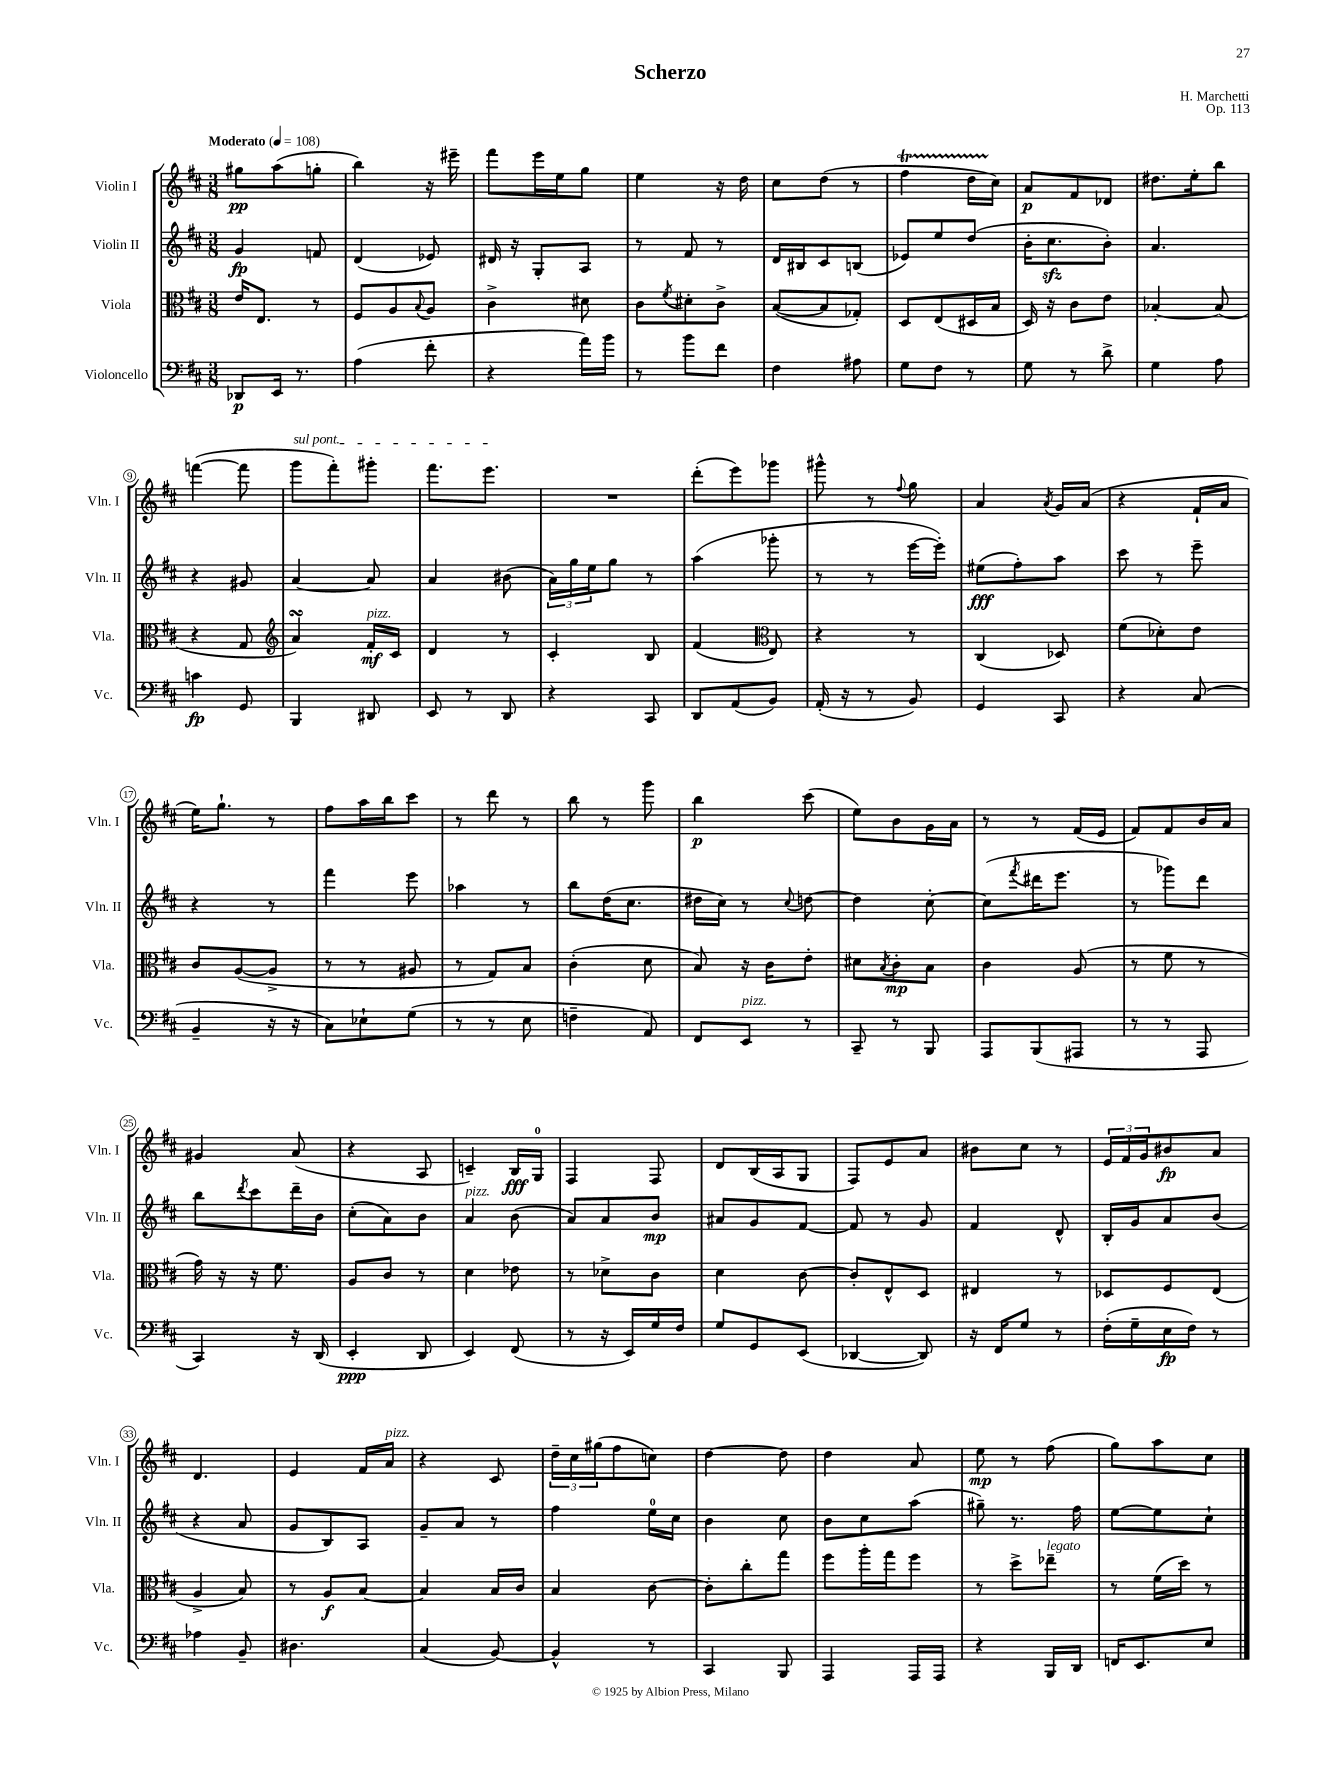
\header { title = "Scherzo" composer = "H. Marchetti" opus = "Op. 113" }
<<
\new StaffGroup <<
\new Staff = "s0" \with { instrumentName = "Violin I" shortInstrumentName = "Vln. I" } {
    \clef treble \key d \major \numericTimeSignature \time 3/8 \tempo "Moderato" 4 = 108
    gis''8\pp a''8( g''8-. |
    b''4) r16 eis'''16-- |
    fis'''8 e'''16 e''16 g''8 |
    e''4 r16 d''16 |
    cis''8 d''8( r8 |
    fis''4\startTrillSpan d''16 cis''16\stopTrillSpan) |
    a'8\p fis'8 des'8 |
    dis''8. e''16-. b''8 |
    f'''4~( f'''8 |
    \once \override TextSpanner.bound-details.left.text = \markup { \italic "sul pont." } g'''8\startTextSpan fis'''8-.) gis'''8-. |
    fis'''8. e'''8.\stopTextSpan |
    R4. |
    d'''8-.( e'''8) ges'''8 |
    gis'''8-^ r8 \appoggiatura { fis''8 } g''8 |
    a'4 \acciaccatura { a'8 } g'16 a'16( |
    r4 fis'16-! a'16 |
    e''16) g''8.-! r8 |
    fis''8 a''16 b''16 cis'''8 |
    r8 d'''8 r8 |
    b''8 r8 g'''8 |
    b''4\p cis'''8( |
    e''8) b'8 g'16 a'16 |
    r8 r8 fis'16( e'16 |
    fis'8) fis'8 b'16 a'16 |
    gis'4 a'8( |
    r4 a8 |
    c'4--) b16\fff g16-0 |
    fis4 fis8 |
    d'8 b16( a16 g8 |
    fis8) e'8 a'8 |
    bis'8 cis''8 r8 |
    \tuplet 3/2 { e'16 fis'16 g'16 } bis'8\fp a'8 |
    d'4. |
    e'4 fis'16 a'16^\markup { \italic "pizz." } |
    r4 cis'8 |
    \tuplet 3/2 { d''16-- cis''16 gis''16( } fis''8 c''8) |
    d''4~ d''8 |
    d''4 a'8 |
    e''8\mp r8 fis''8( |
    g''8) a''8 cis''8 \bar "|." |
}
\new Staff = "s1" \with { instrumentName = "Violin II" shortInstrumentName = "Vln. II" } {
    \clef treble \key d \major \numericTimeSignature \time 3/8
    g'4\fp f'8 |
    d'4( ees'8) |
    dis'16 r16 g8-. a8 |
    r8 fis'8 r8 |
    d'16 bis16 cis'8 b8( |
    ees'8) e''8 d''8( |
    b'16-. cis''8.\sfz b'8-.) |
    a'4. |
    r4 gis'8 |
    a'4~ a'8 |
    a'4 bis'8( |
    \tuplet 3/2 { a'16) g''16 e''16 } g''8 r8 |
    a''4( ges'''8-. |
    r8 r8 e'''16~ e'''16-.) |
    eis''8\fff( fis''8-.) a''8 |
    cis'''8 r8 e'''8-- |
    r4 r8 |
    fis'''4 e'''8 |
    aes''4 r8 |
    b''8 d''16( cis''8. |
    dis''16 cis''16) r8 \appoggiatura { cis''8 } d''8~ |
    d''4 cis''8~-. |
    cis''8( \acciaccatura { fis'''8 } dis'''16 e'''8. |
    r8 ges'''8) d'''8 |
    b''8 \acciaccatura { d'''8 } cis'''8 d'''16-- b'16 |
    cis''8-.( a'8) b'8 |
    a'4^\markup { \italic "pizz." } b'8( |
    a'8) a'8 b'8\mp |
    ais'8 g'8 fis'8~ |
    fis'8 r8 g'8 |
    fis'4 d'8-^ |
    b16-. g'16 a'8 b'8( |
    r4 a'8 |
    g'8 b8) a8 |
    g'8-- a'8 r8 |
    fis''4 e''16-0 cis''16 |
    b'4 cis''8 |
    b'8 cis''8 a''8( |
    gis''8--) r8. fis''16 |
    e''8~ e''8 cis''8-! \bar "|." |
}
\new Staff = "s2" \with { instrumentName = "Viola" shortInstrumentName = "Vla." } {
    \clef alto \key d \major \numericTimeSignature \time 3/8
    e'16 e8. r8 |
    fis8 a8 \appoggiatura { b8 } a8 |
    cis'4-> dis'8 |
    cis'8 \acciaccatura { fis'8 } dis'8-. cis'8-> |
    b8~( b8 ges8-.) |
    d8 e8( dis16 b16 |
    d16) r16 cis'8 e'8 |
    bes4~-. bes8( |
    r4 g8 |
    \clef treble a'4\turn) fis'16-.\mf^\markup { \italic "pizz." } cis'16 |
    d'4 r8 |
    cis'4-. b8 |
    fis'4( \clef alto e8) |
    r4 r8 |
    cis4( des8) |
    fis'8( des'8-.) e'8 |
    cis'8 a8~( a8-> |
    r8 r8 ais8 |
    r8 g8) b8 |
    cis'4-.( d'8 |
    b8) r16 cis'16 e'8-. |
    dis'8 \acciaccatura { b8 } cis'8-.\mp b8 |
    cis'4 a8( |
    r8 fis'8 r8 |
    g'16) r16 r16 fis'8. |
    a8 cis'8 r8 |
    d'4 ees'8 |
    r8 des'8-> cis'8 |
    d'4 cis'8~ |
    cis'8-. e8-^ d8 |
    eis4 r8 |
    des8 fis8 e8( |
    a4-> b8) |
    r8 a8\f b8~ |
    b4 b16 cis'16 |
    b4 cis'8~ |
    cis'8-. cis''8-. g''8 |
    fis''8 a''16-. g''16 fis''8 |
    r8 d''8-> ees''8--^\markup { \italic "legato" } |
    r8 fis'16( d''16) r8 \bar "|." |
}
\new Staff = "s3" \with { instrumentName = "Violoncello" shortInstrumentName = "Vc." } {
    \clef bass \key d \major \numericTimeSignature \time 3/8
    des,8\p e,16 r8. |
    a4( fis'8-. |
    r4 a'16) b'16 |
    r8 b'8 fis'8 |
    fis4 ais8 |
    g8 fis8 r8 |
    g8 r8 d'8-> |
    g4 a8 |
    c'4\fp g,8 |
    b,,4 dis,8 |
    e,8 r8 d,8 |
    r4 cis,8 |
    d,8 a,8( b,8) |
    a,16-.( r16 r8 b,8) |
    g,4 cis,8 |
    r4 cis8( |
    b,4-- r16 r16 |
    cis8) ees8-! g8( |
    r8 r8 e8 |
    f4-- a,8) |
    fis,8 e,8^\markup { \italic "pizz." } r8 |
    cis,8-- r8 b,,8 |
    a,,8 b,,8( ais,,8 |
    r8 r8 a,,8 |
    cis,4) r16 d,16( |
    e,4-.\ppp d,8 |
    e,4) fis,8( |
    r8 r16 e,16) g16 fis16 |
    g8 g,8 e,8( |
    des,4~ des,8) |
    r16 fis,16 g8 r8 |
    fis16-.( g16-- e16\fp fis16) r8 |
    aes4 b,8-- |
    dis4. |
    cis4( b,8~) |
    b,4-^ r8 |
    cis,4 b,,8 |
    a,,4 a,,16 a,,16 |
    r4 b,,16 d,16 |
    f,16 e,8. e8 \bar "|." |
}
>>
>>
\layout { \context { \Score \override BarNumber.stencil = #(make-stencil-circler 0.1 0.3 ly:text-interface::print) } }
